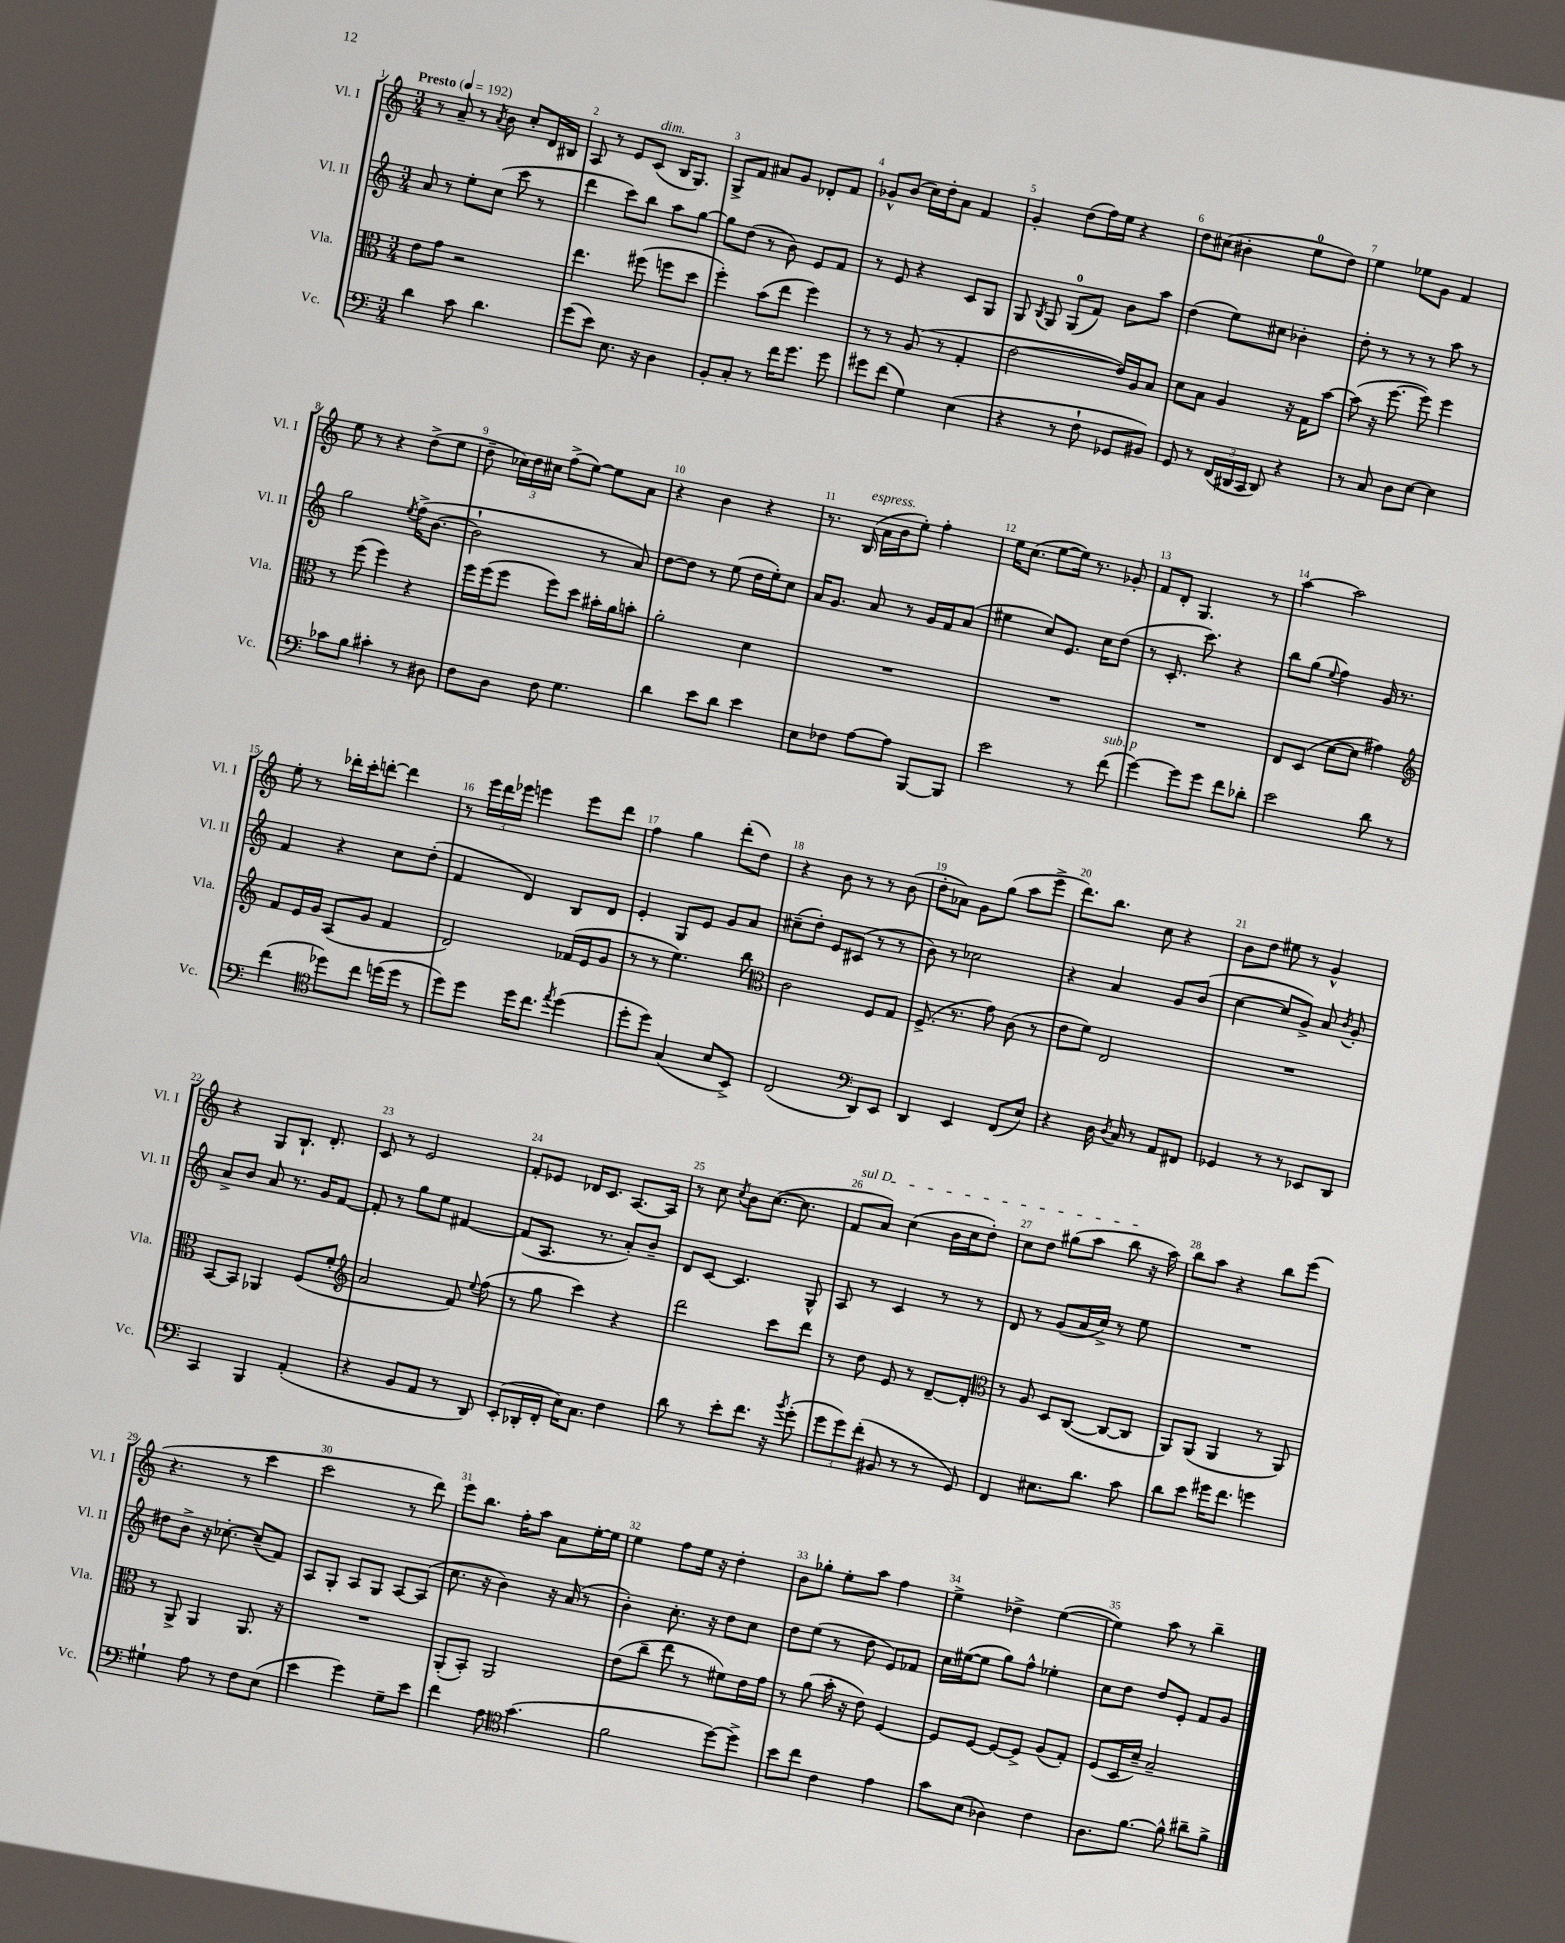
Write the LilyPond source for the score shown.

<<
\new StaffGroup <<
\new Staff = "s0" \with { instrumentName = "Vl. I" shortInstrumentName = "Vl. I" } {
    \clef treble \key c \major \numericTimeSignature \time 3/4 \tempo "Presto" 4 = 192
    \autoBeamOff r8 a'8-- r8 \acciaccatura { a'8 } b'8 c''8[-. d'16 bis16] |
    a8 r8 e'8[ c'8]^\markup { \italic "dim." }( b16[ g8.]) |
    g8[-> f'8] ais'8[ g'8] des'8[-. f'8] |
    ges'8[-^ b'8]( c''16[) d''16-. a'8] f'4 |
    g'4-. d''8[( f''16) e''16] r4 |
    d''8[ cis''8]( bis'4-. e''8[-0 d''8]) |
    e''4 ees''8[ g'8] f'4 |
    e''8 r8 r4 d''8[->( e''8] |
    d''8-- \tuplet 3/2 { ces''16[) d''16 cis''16] } f''8[->( e''8]~) e''8[ a'8] |
    r4 b'4 r4 |
    r8. b16^\markup { \italic "espress." }( a'16[ b'16 e''8]-.) f''4-. |
    e''16[ c''8.]( e''8[~ e''16]) r8. ges'8-. |
    f'8[ d'8]-. g4. r8 |
    a''4~ a''2 |
    e''8-. r8 des'''16[-. c'''16-. d'''8]~-. d'''4 |
    r8 \tuplet 3/2 { e'''16[ d'''16 ees'''16] } e'''4 e'''8[ d'''8] |
    f''4 g''4 d'''8[-.( d''8]) |
    r4 b'8 r8 r8 b'8( |
    d''8[-. aes'8]) g'8[ g''8]( a''8[ e'''8]-> |
    d'''8.[) b''8.] c''8 r4 |
    b'8[ d''8] eis''8 r8 g'4-^ |
    r4 g8[ b8.]-! d'8.-. |
    c'8 r8 e'2 |
    f'8[-. ees'8] des'16[ c'8.] a8.[~ a16] |
    r8 c''8 \acciaccatura { c''8 } b'8[ c''8.]~( c''8. |
    \once \override TextSpanner.bound-details.left.text = \markup { \italic "sul D" } f'8[\startTextSpan a'8]) c''4( b'16[ c''16 d''8]-.) |
    c''8[ d''8] gis''8[( a''8] b''8\stopTextSpan r16 a''16) |
    b''8[ a''8] r4 b''8[ e'''8]( |
    r4. r8 c'''4 |
    c'''2 r8 d'''8) |
    e'''8[ b''8.] f''16[-. a''8] a'8[ e''16~-. e''16] |
    e''4 f''8[ e''16] r16 d''4-. |
    b'8[ ges''8]-. e''8[-. a''8] f''4 |
    e''4-> des''4-> e''4~( |
    e''4) a''8 r8 b''4-- \bar "|." |
}
\new Staff = "s1" \with { instrumentName = "Vl. II" shortInstrumentName = "Vl. II" } {
    \clef treble \key c \major \numericTimeSignature \time 3/4
    \autoBeamOff a'8 r8 e''8[-. c''8]( c'''8 r8 |
    d'''4 c'''8[) b''8] a''8[ g''8]~ |
    g''8[ d''8]( r8 b'8) e'8[ f'8] |
    r8 e'8 r4 c'8[ g8] |
    g8 \acciaccatura { b8 } g8 g8[-0( f'8]) b'8[ a''8] |
    d''4( e''8[) cis''8] bes'4-. |
    d''8-. r8 r8 r8 a''8 r8 |
    g''2 \acciaccatura { e''8 } f''16[->( b'8.]~ |
    b'2-! r8 a'8) |
    d''8[~ d''8] r8 e''8( d''16[ e''16-.) c''8] |
    a'16[ g'8.] a'8 r8 g'16[ f'16 a'8]( |
    eis''4 c''8[) e'8.] c''16[ d''8]( |
    r8 c'8.-. c'''8.) r4 |
    b''8[ g''8]( \appoggiatura { e''8 } f''4) g'16 r8. |
    f'4 r4 c''8[ d''8]-.( |
    f'4 d'4) b8[ d'8] |
    e'4-. g8[ e'8] g'8[ a'8] |
    cis''8[--( d''8]-.) e'8[ cis'8]( r8 r8 |
    b'8) r8 ces''2 |
    r4 a'4 g'8[ b'8]( |
    c''4~ c''8[ g'8]->) a'8 \acciaccatura { b'8 } g'8-. |
    a'8[-> b'8] a'8 r8. g'16[ f'8]~ |
    f'8-. r8 g''8[ e''8] fis'4~ |
    fis'8[( a8.] r8. a'8[-.) b'8]-- |
    d'8[ c'8]~ c'4. g8-^ |
    a8 r8 c'4 r8 r8 |
    d'8 r8 g'8[( a'16 c''16]->) r8 e''8 |
    R2. |
    dis''8[ b'8]-> r16 ces''8.~-. ces''8[--( f'8]) |
    a8[ g8]-. a8[ g8] a8[~ a8]( |
    c''8. r16 b'4) r16 a'16( r8 |
    b'4-.) c''8.-. r16 d''8[ c''8] |
    d''8[ e''8]( r8 d''8 e'8[) fes'8] |
    c''16[ eis''16~( eis''8] g''8[) f''8]-^ ees''4-. |
    c''8[ d''8] d''8[ e'8]-. f'8[ g'8] \bar "|." |
}
\new Staff = "s2" \with { instrumentName = "Vla." shortInstrumentName = "Vla." } {
    \clef alto \key c \major \numericTimeSignature \time 3/4
    \autoBeamOff e'8[ g'8] r2 |
    e''4. fis''8( f''8[ d''8] |
    f''4-.) b'8[( e''8] f''4) |
    r8 r8 a8( r8 g4-. |
    e'2~ e'16[) a16 b8] |
    d'8[ b8] a4 r16 g16[ b'8]~ |
    b'8( r16 f''8.~ f''8) f''4 |
    r8 f''8( f''4) r4 |
    f''16[ f''16( f''8] f''8[) d''8] bis'16[-. a'16 b'8]-. |
    a'2-. d'4 |
    R2. |
    R2. |
    R2. |
    e8[ d8]( d'8[~ d'8] gis'4) |
    \clef treble f'8[ e'16 g'16] a8[( g'8] f'4 |
    d'2) fes'16[( e'16 g'8] |
    r8 r8 e''4.) b''8 |
    \clef alto c'2 f8[ g8] |
    f8.->( r8. g'8) c'8( r8 |
    e'8[ f'8]) e2 |
    R2. |
    b,8[~ b,8] aes,4 f8[( f'8]-. |
    \clef treble a'2 f'8) \appoggiatura { e''8 } f''8( |
    r8 g''8 c'''4) r4 |
    d'''2 c'''8[ d'''8] |
    r8 d''8 e'8 r8 d'8[~-- d'8]-. |
    \clef alto r8 a8 d8[ c8]~( c8[~ c8] |
    a,8[) a,8]( a,4 r8 a,8) |
    r8 a,8-> a,4 a,8. r16 |
    R2. |
    a,8[-.( b,8]-.) a,2 |
    e'8[( c''8]-- e''8 r8 fis'8[) e'16 g'16] |
    r8 a'8( b'16-. r16 e'8) f4~ |
    f8[ f8]~ f8[~ f8]-> a8[( g8]-.) |
    f8[( d16 d'16]--) b2-- \bar "|." |
}
\new Staff = "s3" \with { instrumentName = "Vc." shortInstrumentName = "Vc." } {
    \clef bass \key c \major \numericTimeSignature \time 3/4
    \autoBeamOff d'4 c'8 d'4. |
    g'8[( e'8]) e8. r16 d4 |
    b,8[-. c8]-. r8 f'16[ g'8.] g'8 |
    gis'8[ f'8]( g4) e4( |
    r4 r8 f8-! ges,8[ bis,8]) |
    g,8 r8 \tuplet 3/2 { f,16[( dis,16 c,16] } dis,8) r4 |
    r8 c8 d8[ e8]~ e4 |
    ces'8[ b8] cis'4-. r8 dis8 |
    f8[ d8] f8 g4. |
    d'4 e'8[ d'8] e'4 |
    e8[ fes8] a8[~ a8] b,,8[~ b,,8] |
    e'2 r8 f'8^\markup { \italic "sub. p" }( |
    g'4~) g'8[ g'8] f'8[ des'8]-. |
    e'2 d'8 r8 |
    f'4( \clef tenor des''8[) c''8] d''16[( d''16] r8 |
    d''8[) d''8] d''16[ c''8.] \acciaccatura { e''8 } d''4( |
    d''8[-. d''8]) g4( b8[ b,8]->) |
    c2( \clef bass d,8[) e,8] |
    d,4 e,4 f,8[( e8]) |
    r4 d16 \acciaccatura { d8 } c16 r8 a,8[ fis,8] |
    ges,4 r8 r8 ees,8[ d,8] |
    c,4 b,,4 a,4-.( |
    r4 b,8[ a,8] r8 d,8) |
    e,8[-.( des,16-. f,16]-. e16[) c8.] f4 |
    d'8 r8 e'8[-. f'8.] r16 \acciaccatura { b'8 } g'8-.( |
    \tuplet 3/2 { g'8[ g'8) f'8]-.( } bis,8 r8 r8 g,8) |
    f,4 eis8.[ d'8.] c'8 |
    d'8[ e'8] gis'16[ f'8.] g'4 |
    gis4-! a8 r8 f8[ e8]( |
    e'4 g'4) g8[-- e'8] |
    f'4 a8 \clef tenor g'4.( |
    f'2 d''8[~) d''8]-> |
    b'8[ c''8] c'4 e'4 |
    g'8[ b8]( aes4) c'4 |
    a8.[ f'8.]~ f'8-^ ais'8[-- f'8]-> \bar "|." |
}
>>
>>
\layout { \context { \Score \override BarNumber.break-visibility = ##(#f #t #t) barNumberVisibility = #all-bar-numbers-visible } }
